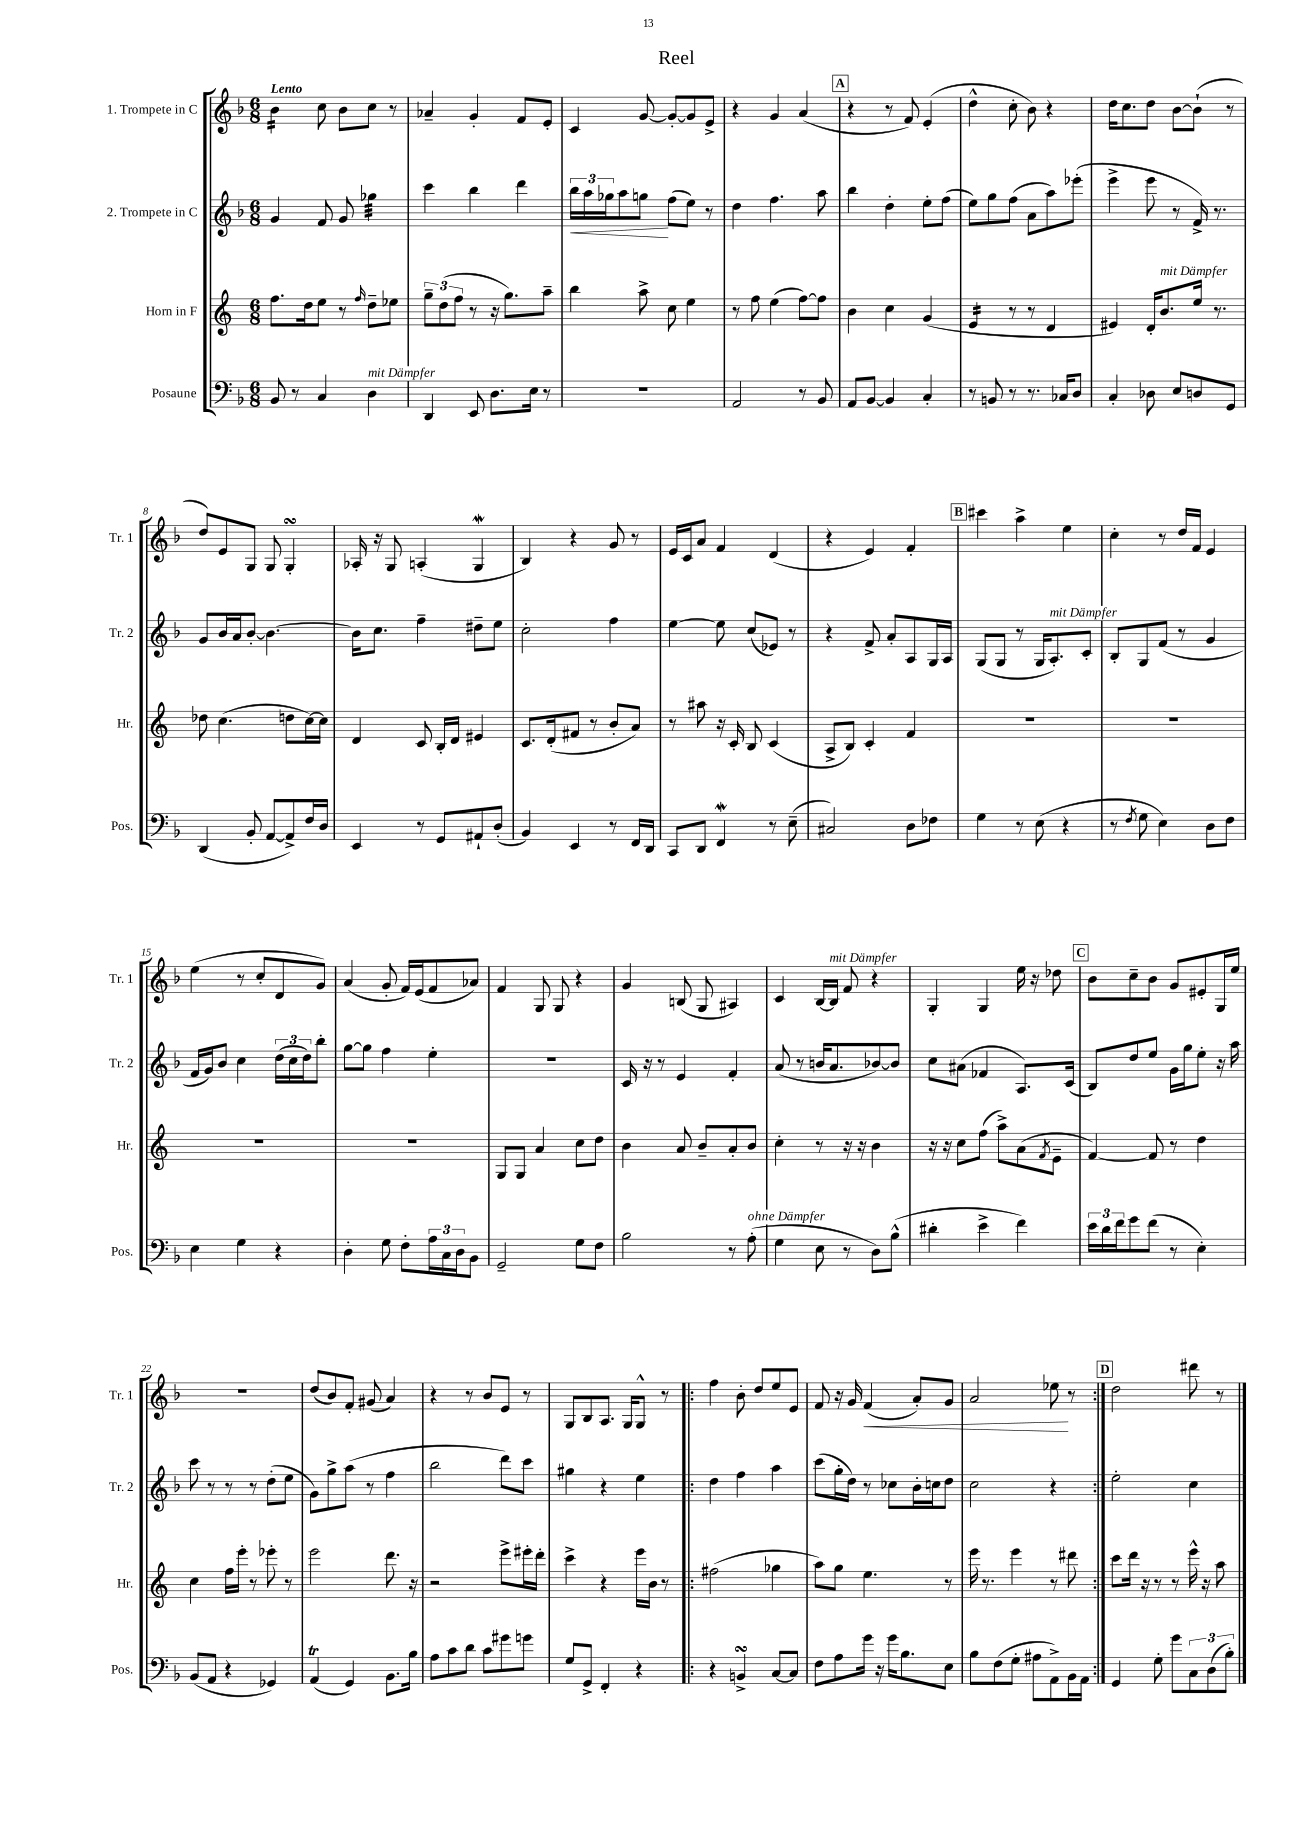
\header { title = "Reel" }
<<
\new StaffGroup <<
\new Staff = "s0" \with { instrumentName = "1. Trompete in C" shortInstrumentName = "Tr. 1" } {
    \clef treble \key f \major \numericTimeSignature \time 6/8 \tempo "Lento"
    bes'4:16 c''8 bes'8 c''8 r8 |
    aes'4-- g'4-. f'8 e'8-. |
    c'4 g'8~ g'8~-. g'8 e'8-> |
    r4 g'4 a'4( |
    \mark \markup { \box "A" } r4 r8 f'8) e'4-.( |
    d''4-^ c''8-. bes'8) r4 |
    d''16 c''8. d''8 bes'8~ bes'8-!( r8 |
    d''8) e'8 g8 g8 g4-.\turn |
    aes16-. r16 g8 a4-.( g4\mordent |
    bes4) r4 g'8 r8 |
    e'16 c'16 a'8 f'4 d'4( |
    r4 e'4) f'4-. |
    \mark \markup { \box "B" } cis'''4 a''4-> e''4 |
    c''4-. r8 d''16 f'16 e'4 |
    e''4( r8 c''8-. d'8 g'8) |
    a'4( g'8-. f'16) e'16( f'8 aes'8) |
    f'4 g8 g8 r4 |
    g'4 b8( g8 ais4) |
    c'4 bes16~ bes16^\markup { \italic "mit Dämpfer" } f'8 r4 |
    g4-. g4 e''16 r16 des''8 |
    \mark \markup { \box "C" } bes'8 c''8-- bes'8 g'8 eis'8-. g16 e''16 |
    R2. |
    d''8( bes'8) f'8-. gis'8( a'4) |
    r4 r8 bes'8 e'8 r8 |
    g8 bes8 a8. g16 g8-^ r8 |
    \repeat volta 2 { f''4 bes'8-. d''8 e''8 e'8 |
    f'8 r16 g'16 f'4\<( a'8-.) g'8 |
    a'2 ees''8\! r8 | }
    \mark \markup { \box "D" } d''2 dis'''8 r8 \bar "|." |
}
\new Staff = "s1" \with { instrumentName = "2. Trompete in C" shortInstrumentName = "Tr. 2" } {
    \clef treble \key f \major \numericTimeSignature \time 6/8
    g'4 f'8 g'8 ges''4:32 |
    c'''4 bes''4 d'''4 |
    \tuplet 3/2 { bes''16\< a''16 ges''16 } a''8 g''8\! f''8( e''8) r8 |
    d''4 f''4. a''8 |
    \mark \markup { \box "A" } bes''4 d''4-. e''8-. f''8( |
    e''8) g''8 f''8( a'8 a''8) ees'''8-.( |
    e'''4-> e'''8 r8 f'16->) r8. |
    g'8 bes'16 a'16 bes'8~-. bes'4.~ |
    bes'16 c''8. f''4-- dis''8-- e''8 |
    c''2-. f''4 |
    e''4~ e''8 c''8( ees'8) r8 |
    r4 f'8-> a'8-. a8 g16 a16 |
    \mark \markup { \box "B" } g8( g8 r8 g16 a8.-.^\markup { \italic "mit Dämpfer" }) c'8-. |
    bes8-. g8 f'8( r8 g'4 |
    f'16 g'16) bes'8 c''4 \tuplet 3/2 { d''16( c''16 d''16) } bes''8-. |
    g''8~ g''8 f''4 e''4-. |
    R2. |
    c'16 r16 r8 e'4 f'4-. |
    a'8( r8 b'16 a'8. bes'8~) bes'8 |
    c''8 ais'8( fes'4 a8.) c'16( |
    \mark \markup { \box "C" } bes8) d''8 e''8 g'16 g''16 e''8-. r16 a''16 |
    c'''8 r8 r8 r8 d''8-.( e''8 |
    g'8) g''8-> a''8( r8 f''4 |
    bes''2 d'''8) c'''8 |
    gis''4 r4 e''4 |
    \repeat volta 2 { d''4 f''4 a''4 |
    c'''8( g''16-. d''16) r8 ces''8 bes'16-. c''16 d''8 |
    c''2 r4 | }
    \mark \markup { \box "D" } e''2-. c''4 \bar "|." |
}
\new Staff = "s2" \with { instrumentName = "Horn in F" shortInstrumentName = "Hr." } {
    \clef treble \key c \major \numericTimeSignature \time 6/8
    f''8. d''16 e''8 r8 \grace { f''16 } d''8-- ees''8 |
    \tuplet 3/2 { g''8-- d''8( f''8 } r8 r16 g''8.) a''8-- |
    b''4 a''8-> c''8 e''4 |
    r8 f''8 e''4( f''8~) f''8 |
    \mark \markup { \box "A" } b'4 c''4 g'4( |
    e'4:16 r8 r8 d'4 |
    eis'4) d'16-. b'8.^\markup { \italic "mit Dämpfer" } e''16 r8. |
    des''8 c''4.( d''8 c''16~) c''16 |
    d'4 c'8 b16-. d'16 eis'4 |
    c'8. d'16-.( fis'8 r8 b'8-. a'8) |
    r8 ais''8 r16 c'16-. b8 c'4( |
    a8-> b8) c'4-. f'4 |
    \mark \markup { \box "B" } R2. |
    R2. |
    R2. |
    R2. |
    g8 g8 a'4 c''8 d''8 |
    b'4 a'8 b'8-- a'8-. b'8 |
    c''4-. r8 r16 r16 b'4 |
    r16 r16 c''8 f''8( a''8->) a'8( \acciaccatura { f'8 } e'8-- |
    \mark \markup { \box "C" } f'4~) f'8 r8 d''4 |
    c''4 f''16 e'''16-. r8 ees'''8-. r8 |
    e'''2 d'''8. r16 |
    r2 e'''8-> eis'''16-. d'''16-. |
    c'''4-> r4 e'''16 b'16 r8 |
    \repeat volta 2 { fis''2( ges''4 |
    a''8) g''8 e''4. r8 |
    e'''16 r8. e'''4 r8 dis'''8 | }
    \mark \markup { \box "D" } c'''8 d'''16 r16 r8 r8 e'''16-^ r16 a''8 \bar "|." |
}
\new Staff = "s3" \with { instrumentName = "Posaune" shortInstrumentName = "Pos." } {
    \clef bass \key f \major \numericTimeSignature \time 6/8
    bes,8 r8 c4 d4^\markup { \italic "mit Dämpfer" } |
    d,4 e,8 d8. e16 r8 |
    R2. |
    a,2 r8 bes,8 |
    \mark \markup { \box "A" } a,8 bes,8~ bes,4 c4-. |
    r8 b,8 r8 r8. ces16 d8 |
    c4-. des8 e8 d8 g,8 |
    d,4( bes,8-. a,8~ a,8->) f16 d16 |
    e,4 r8 g,8 ais,8-! d8-.( |
    bes,4) e,4 r8 f,16 d,16 |
    c,8 d,8 f,4\mordent r8 e8--( |
    cis2) d8 fes8 |
    \mark \markup { \box "B" } g4 r8 e8( r4 |
    r8 \acciaccatura { f8 } g8 e4) d8 f8 |
    e4 g4 r4 |
    d4-. g8 f8-. \tuplet 3/2 { a16 c16 d16 } bes,8 |
    g,2-- g8 f8 |
    bes2 r8 a8-.^\markup { \italic "ohne Dämpfer" }( |
    g4 e8 r8 d8) bes8-^( |
    dis'4-. e'4-> f'4) |
    \mark \markup { \box "C" } \tuplet 3/2 { e'16 d'16 f'16 } g'8 f'8( r8 e4-.) |
    bes,8( a,8 r4 ges,4) |
    a,4\trill( g,4) bes,8. bes16 |
    a8 c'8 d'8 c'8 gis'8 g'8 |
    g8 g,8-> f,4-. r4 |
    \repeat volta 2 { r4 b,4->\turn c8~ c8 |
    f8 a8 g'16 r16 g'16 bes8. e8 |
    bes8 f8( g8-. ais8 a,8->) bes,16 a,16 | }
    \mark \markup { \box "D" } g,4 g8-. g'8 \tuplet 3/2 { c8 d8( bes8-.) } \bar "|." |
}
>>
>>
